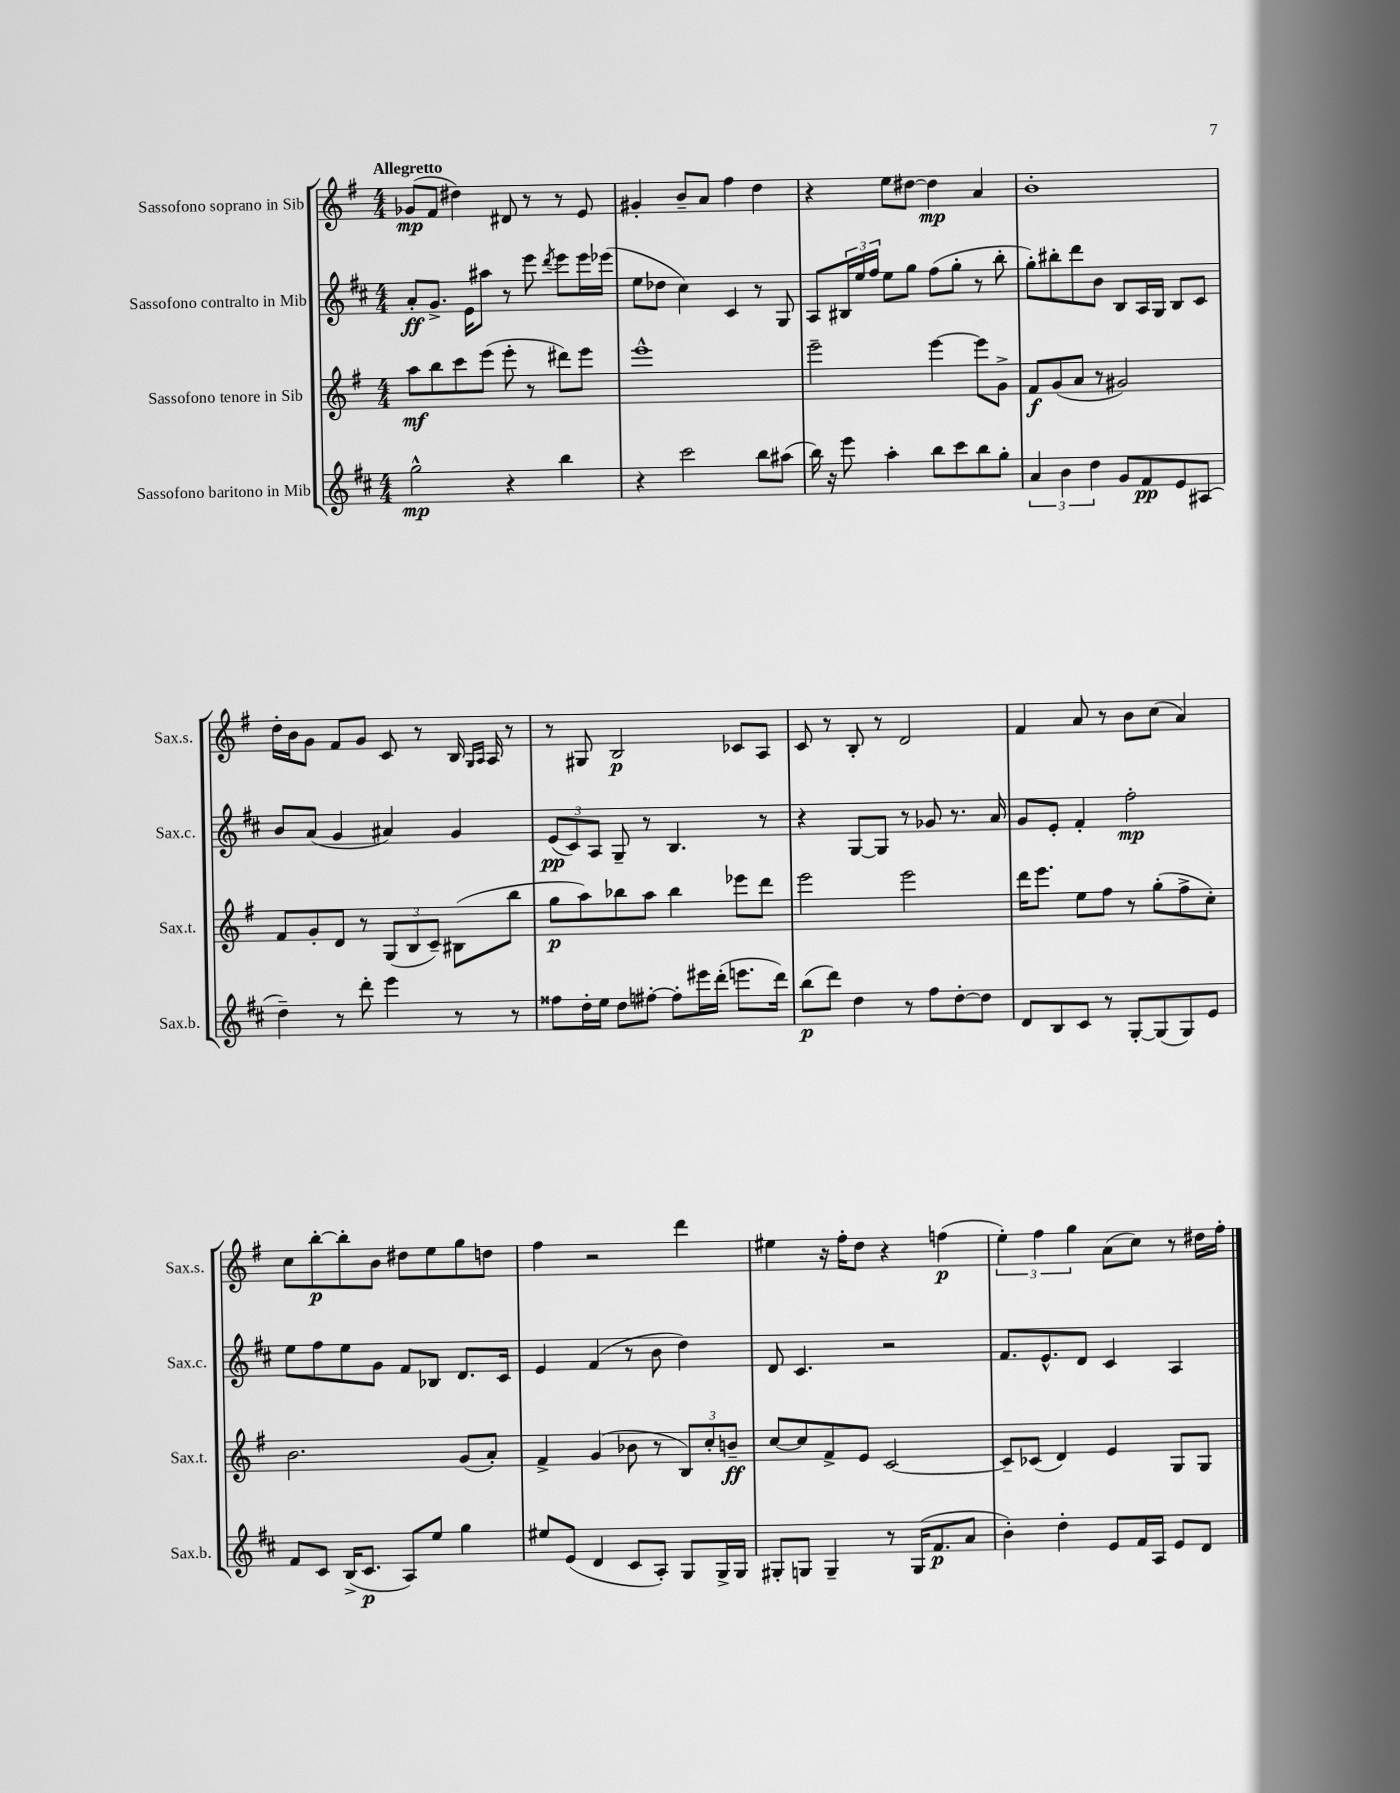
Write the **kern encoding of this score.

**kern	**dynam	**kern	**dynam	**kern	**dynam	**kern	**dynam
*part4	*part4	*part3	*part3	*part2	*part2	*part1	*part1
*staff4	*staff4	*staff3	*staff3	*staff2	*staff2	*staff1	*staff1
*I"Sassofono baritono in Mib	*	*I"Sassofono tenore in Sib	*	*I"Sassofono contralto in Mib	*	*I"Sassofono soprano in Sib	*
*I'Sax.b.	*	*I'Sax.t.	*	*I'Sax.c.	*	*I'Sax.s.	*
*clefG2	*	*clefG2	*	*clefG2	*	*clefG2	*
*k[f#c#]	*	*k[f#]	*	*k[f#c#]	*	*k[f#]	*
*M4/4	*	*M4/4	*	*M4/4	*	*M4/4	*
=1	=1	=1	=1	=1	=1	=1	=1
!	!	!	!	!	!	!LO:TX:a:B:t=Allegretto	!
2gg^^\	mp	8aa\L	mf	8a'/L	ff	(8g-X/L	mp
.	.	8bb\	.	8.g^/J	.	8f#/J	.
.	.	8ccc\	.	.	.	4dd#X\)	.
.	.	.	.	16e\KL	.	.	.
.	.	(8eee\J	.	8aa#X\J	.	.	.
4r	.	8eee'\	.	8r	.	8d#X/	.
.	.	8r	.	8eee\	.	8r	.
.	.	.	.	8qddd/	.	.	.
4bb\	.	8ddd#X\L)	.	8eee\L	.	8r	.
.	.	8eee\J	.	16eee\L	.	8e/	.
.	.	.	.	(16eee-X\JJ	.	.	.
=2	=2	=2	=2	=2	=2	=2	=2
4r	.	1eee^^	.	8ee\L	.	4g#X'/	.
.	.	.	.	8dd-X\J	.	.	.
2ccc#\	.	.	.	4cc#\)	.	8b~/L	.
.	.	.	.	.	.	8a/J	.
.	.	.	.	4c#/	.	4ff#\	.
8bb\L	.	.	.	8r	.	4dd\	.
(8aa#X\J	.	.	.	8G/	.	.	.
=3	=3	=3	=3	=3	=3	=3	=3
16bb\)	.	2eee~\	.	8A/L	.	4r	.
16r	.	.	.	.	.	.	.
8eee\	.	.	.	24B#X/L	.	.	.
.	.	.	.	24ee/	.	.	.
.	.	.	.	24ff#/JJ	.	.	.
4aa'\	.	.	.	8ee\L	.	8ee\L	.
.	.	.	.	8gg\J	.	[8dd#X\J	.
8bb\L	.	[4eee\	.	(8ff#\L	.	4dd#\]	mp
8ccc#\	.	.	.	8gg'\J	.	.	.
8bb\	.	8eee\L]	.	8r	.	4a/	.
8gg'\J	.	8g^\J	.	8bb'\	.	.	.
=4	=4	=4	=4	=4	=4	=4	=4
6a/	.	8f#/L	f	8gg'\L)	.	1b'	.
.	.	(8g/	.	8bb#X'\	.	.	.
6b\	.	.	.	.	.	.	.
.	.	8a/J	.	8ddd\	.	.	.
6dd\	.	.	.	.	.	.	.
.	.	8r	.	8b\J	.	.	.
8g/L	.	2g#X/)	.	8B/L	.	.	.
8f#/	pp	.	.	16A/L	.	.	.
.	.	.	.	16G/JJ	.	.	.
8e/	.	.	.	8B/L	.	.	.
(8A#X/J	.	.	.	8c#/J	.	.	.
!!LO:LB:g=z
=5	=5	=5	=5	=5	=5	=5	=5
4dd~\)	.	8f#/L	.	8b/L	.	16dd'\LL	.
.	.	.	.	.	.	16b\J	.
.	.	8g'/	.	(8a/J	.	8g\J	.
8r	.	8d/J	.	4g/	.	8f#/L	.
8ddd'\	.	8r	.	.	.	8g/J	.
4eee\	.	(12G/L	.	4a#X/)	.	8c/	.
.	.	12B/	.	.	.	.	.
.	.	.	.	.	.	8r	.
.	.	12c~/J)	.	.	.	.	.
8r	.	(8B#X\L	.	4g/	.	16B/	.
.	.	.	.	.	.	16qqG/LL	.
.	.	.	.	.	.	16qqA/JJ	.
.	.	.	.	.	.	16A/	.
8r	.	8bb\J	.	.	.	8r	.
=6	=6	=6	=6	=6	=6	=6	=6
8ff##X\L	.	8gg\L	p	(12e/L	pp	8r	.
.	.	.	.	12c#/)	.	.	.
16dd'\L	.	8aa\)	.	.	.	8G#X/	.
.	.	.	.	12A/J	.	.	.
16ee\JJ	.	.	.	.	.	.	.
8dd\L	.	8bb-X\	.	8G~/	.	2B/	p
[8ff#X'\J	.	8aa\J	.	8r	.	.	.
8ff#'\L]	.	4bb-\	.	4.B/	.	.	.
16eee#X\L	.	.	.	.	.	.	.
(16ddd'\JJ	.	.	.	.	.	.	.
8.eeen\L	.	8eee-X\L	.	.	.	8c-X/L	.
.	.	8ddd\J	.	8r	.	8A/J	.
16ddd\Jk)	.	.	.	.	.	.	.
=7	=7	=7	=7	=7	=7	=7	=7
(8bb\L	p	2eee\	.	4r	.	8c/	.
8ddd\J)	.	.	.	.	.	8r	.
4dd\	.	.	.	[8G/L	.	8B'/	.
.	.	.	.	8G/J]	.	8r	.
8r	.	2eee\	.	8r	.	2d/	.
8ff#\L	.	.	.	8g-X/	.	.	.
[8dd'\	.	.	.	8.r	.	.	.
8dd\J]	.	.	.	.	.	.	.
.	.	.	.	16a/	.	.	.
=8	=8	=8	=8	=8	=8	=8	=8
8d/L	.	16ddd\KL	.	8g/L	.	4f#/	.
.	.	8.eee\J	.	.	.	.	.
8B/	.	.	.	8e'/J	.	.	.
8c#/J	.	8ee\L	.	4f#'/	.	8a/	.
8r	.	8ff#\J	.	.	.	8r	.
[8G'/L	.	8r	.	2ff#'\	mp	8b\L	.
(8G/]	.	(8gg'\L	.	.	.	(8cc\J	.
8G/)	.	8ff#^\	.	.	.	4a/)	.
8e/J	.	8cc'\J)	.	.	.	.	.
!!LO:LB:g=z
=9	=9	=9	=9	=9	=9	=9	=9
8f#/L	.	2.b\	.	8ee\L	.	8cc\L	.
8c#/J	.	.	.	8ff#\	.	[8bb'\	p
(16B^/KL	.	.	.	8ee\	.	8bb'\]	.
8.c#/J	p	.	.	.	.	.	.
.	.	.	.	8g\J	.	8b\J	.
8A/L)	.	.	.	8f#/L	.	8dd#X\L	.
8ee/J	.	.	.	8B-X/J	.	8ee\	.
4gg\	.	(8g/L	.	8.d/L	.	8gg\	.
.	.	8a'/J)	.	.	.	8ddn\J	.
.	.	.	.	16c#/Jk	.	.	.
=10	=10	=10	=10	=10	=10	=10	=10
8ee#X/L	.	4f#^/	.	4e/	.	4ff#\	.
(8e/J	.	.	.	.	.	.	.
4d/	.	(4g/	.	(4f#/	.	2r	.
8c#/L	.	8b-X\	.	8r	.	.	.
8A'/J)	.	8r	.	8b\	.	.	.
8G/L	.	12B/L)	.	4dd\)	.	4ddd\	.
.	.	12cc'/	.	.	.	.	.
16G^/L	.	.	.	.	.	.	.
.	.	12bn~/J	ff	.	.	.	.
16G/JJ	.	.	.	.	.	.	.
=11	=11	=11	=11	=11	=11	=11	=11
8G#X'/L	.	[8cc/L	.	8d/	.	4ee#X\	.
8Gn/J	.	8cc/]	.	4.c#/	.	.	.
4G~/	.	8f#^/	.	.	.	16r	.
.	.	.	.	.	.	16ff#'\KL	.
.	.	8e/J	.	.	.	8dd\J	.
8r	.	[2c/	.	2r	.	4r	.
(16G/KL	.	.	.	.	.	.	.
8.f#/	p	.	.	.	.	.	.
.	.	.	.	.	.	(4ffn\	p
8a/J	.	.	.	.	.	.	.
=12	=12	=12	=12	=12	=12	=12	=12
4b'\)	.	8c~/L]	.	8.f#/L	.	6ee'\)	.
.	.	(8c-X/J	.	.	.	.	.
.	.	.	.	.	.	6ff#\	.
.	.	.	.	8.e^^/	.	.	.
4dd'\	.	4d/)	.	.	.	.	.
.	.	.	.	.	.	6gg\	.
.	.	.	.	8d/J	.	.	.
8e/L	.	4e/	.	4c#/	.	(8a\L	.
16f#/L	.	.	.	.	.	8cc\J)	.
16A/JJ	.	.	.	.	.	.	.
8e/L	.	8G/L	.	4A/	.	8r	.
8d/J	.	8G/J	.	.	.	16dd#X\LL	.
.	.	.	.	.	.	16ff#'\JJ	.
==	==	==	==	==	==	==	==
*-	*-	*-	*-	*-	*-	*-	*-
